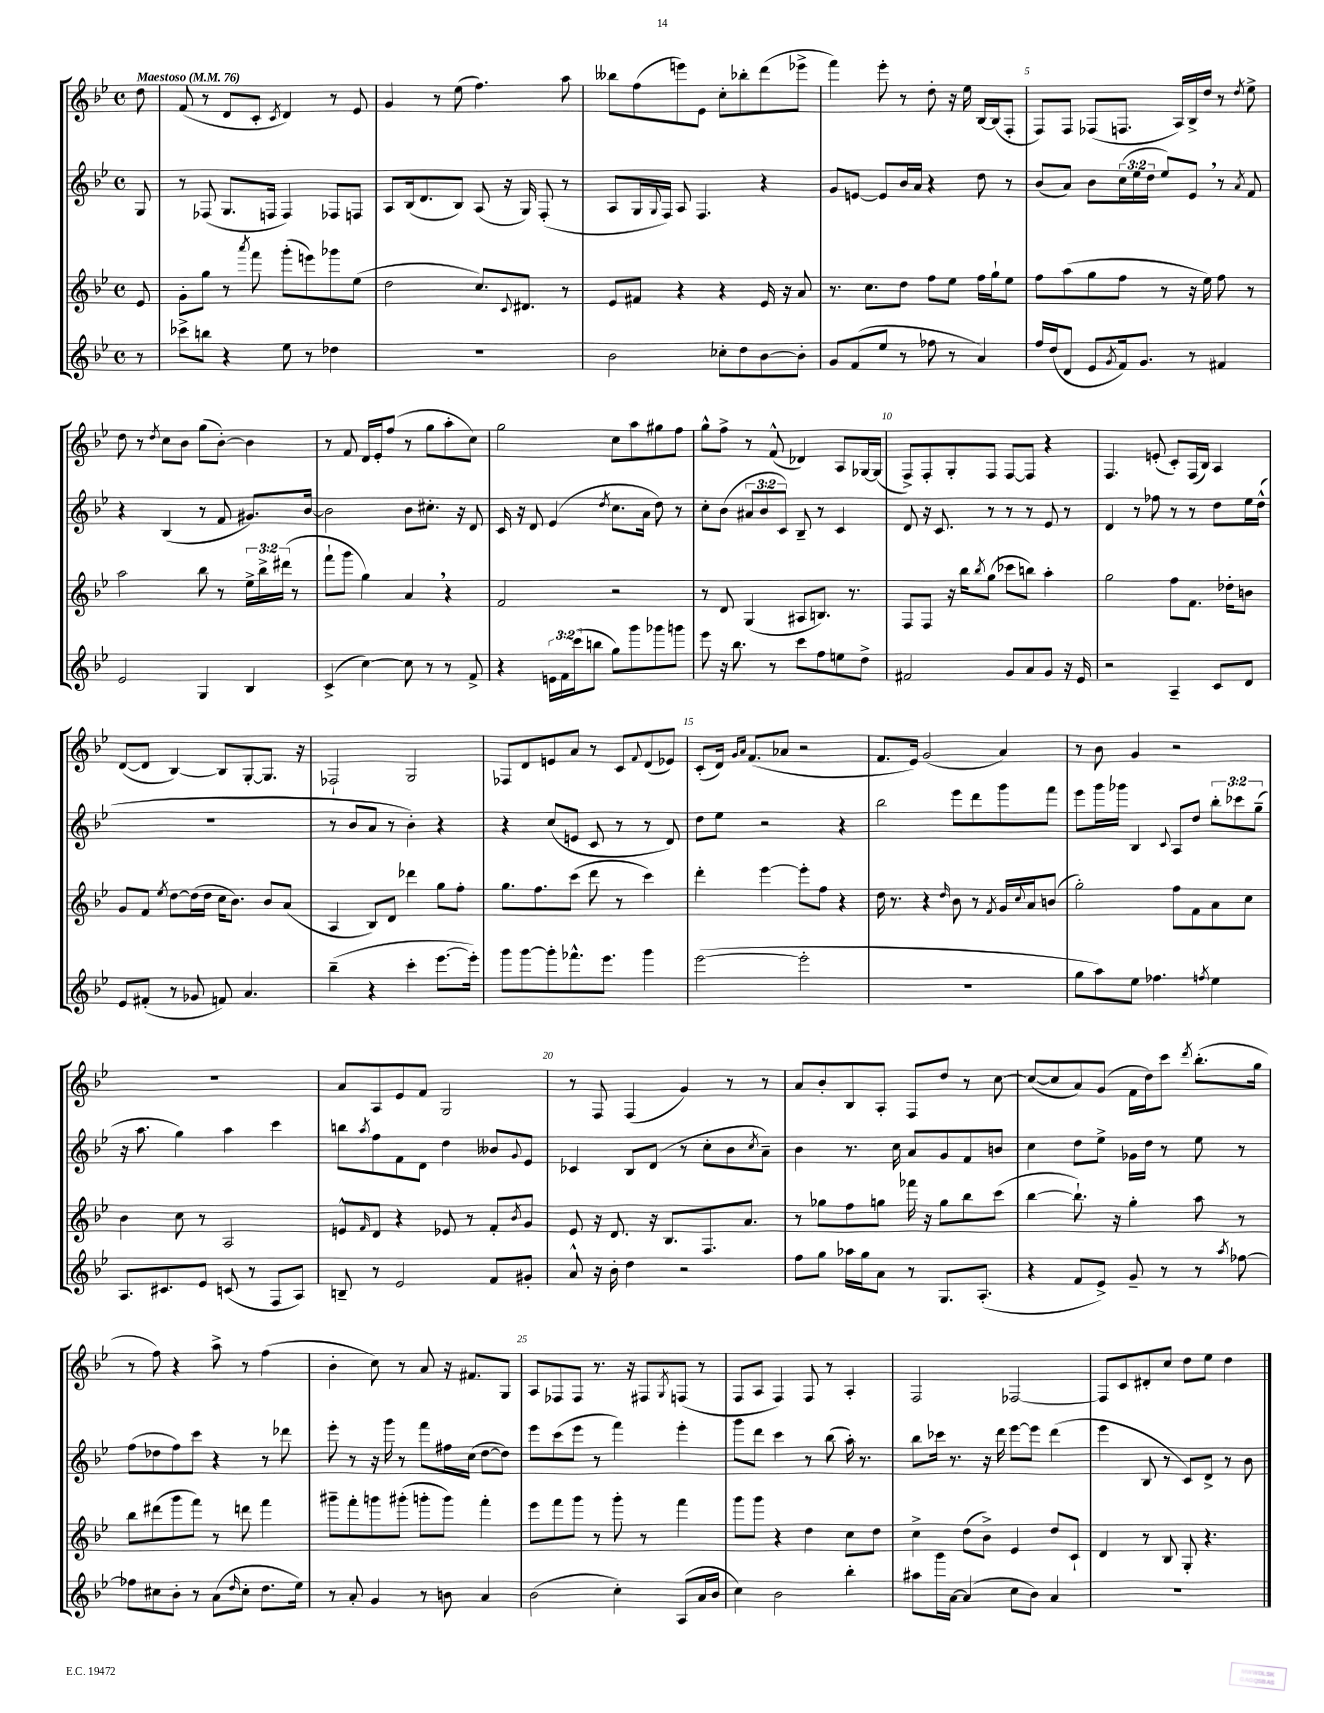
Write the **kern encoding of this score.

**kern	**kern	**kern	**kern
*staff4	*staff3	*staff2	*staff1
*clefG2	*clefG2	*clefG2	*clefG2
*k[b-e-]	*k[b-e-]	*k[b-e-]	*k[b-e-]
*M4/4	*M4/4	*M4/4	*M4/4
*met(c)	*met(c)	*met(c)	*met(c)
*MM76	*MM76	*MM76	*MM76
8r	8e-	8G	8dd
=	=	=	=
8ccc-^	8g'	8r	(8f
8bb	8gg	(8F-	8r
4r	8r	8.G	8d
.	8qaaa	.	.
.	8fff	.	8c'
.	.	16F	.
.	.	.	8qc
8ee-	(8ggg'	4F)	4d)
8r	8eee)	.	.
4dd-	8ggg-	8F-	8r
.	(8ee-	8F	8e-
=	=	=	=
1r	2dd	8A	4g
.	.	(16B-	.
.	.	8.d	.
.	.	.	8r
.	.	8B-)	(8ee-
.	8.cc)	(8A	4.ff)
.	.	16r	.
.	8qqc	.	.
.	8.d#	16G)	.
.	.	(8F'	.
.	8r	8r	8aa
=	=	=	=
2b-	8e-	8A	8bb--
.	8f#	16G	(8ff
.	.	8qqG	.
.	.	16F)	.
.	4r	8A	8eee)
.	.	4.F	8e-
8cc-'	4r	.	8cc'
8dd	.	.	8bb-'
[8b-	16e-	4r	(8ddd
.	16r	.	.
8b-']	8a	.	8eee-^
=	=	=	=
8g	8.r	8g	4fff)
(8f	.	[8e	.
.	8.cc	.	.
8ee-	.	8e]	8eee-'
8r	8dd	16b-	8r
.	.	16a	.
8ff-	8ff	4r	8dd'
8r	8ee-	.	16r
.	.	.	16ee-
4a)	16ff	8dd	[16B-
.	16gg`	.	(16B-]
.	8ee-	8r	8F'
=	=	=	=
16ff	8ff	(8b-	8F)
(16dd	.	.	.
8d	(8aa	8a)	8F
8e-	8gg	8b-	(8F-
8qg	.	.	.
16f)	8ff	(24cc	8.F
.	.	24ee-	.
8.g	.	.	.
.	.	24dd	.
.	8r	8ee-)	.
.	.	.	16A)
8r	16r	8e-	16B-^
.	16ee-)	.	16dd
4f#	8ff	8r	8r
.	.	8qa	8qdd
.	8r	8f	8ee-^
=	=	=	=
2e-	2aa	4r	8dd
.	.	.	8r
.	.	.	8qdd
.	.	(4B-	8cc
.	.	.	8b-
4G	8bb-	8r	(8gg
.	8r	8f	[8b-')
4B-	24ee-^	8.g#)	4b-]
.	24bb-^	.	.
.	(24ddd#	.	.
.	8r	.	.
.	.	[16b-	.
=	=	=	=
(4c^	8fff`	2b-]	8r
.	8ggg	.	8f
[4cc)	4gg)	.	16d
.	.	.	16e-'
.	.	.	(8ff
8cc]	4a	8b-	8r
8r	.	8.cc#'	8gg
8r	4r	.	8aa'
.	.	16r	.
8f^	.	8d	8cc)
=	=	=	=
4r	2f	16c	2gg
.	.	16r	.
.	.	8d	.
24e	.	(4e-	.
24f	.	.	.
(24ccc	.	.	.
8bb	.	.	.
.	.	8qdd	.
8gg)	2r	8.cc	8cc
8ggg	.	.	8aa
.	.	16a	.
8ggg-	.	8dd)	8gg#
8ggg	.	8r	8ff
=	=	=	=
8eee-	8r	8cc'	8gg^^
16r	8d	(8b-	8ff^
8.bb-	.	.	.
.	(4G	12a#	8r
.	.	12b-	.
8r	.	.	(8f^^
.	.	12c)	.
8ccc	8A#	8B-~	4d-)
8ff	8.B)	8r	.
8ee	.	4c	8A
.	8.r	.	.
8dd^	.	.	[16G-
.	.	.	(16G-]
=	=	=	=
2f#	8F	8d	8F^)
.	8F	16r	8F'
.	.	8.c	.
.	16r	.	8G'
.	16bb-	.	.
.	8qbb-	.	.
.	(8gg	8r	8F
8g	8ccc-	8r	[8F
8a	8bb)	8r	8F]
8g	4aa'	8e-	4r
16r	.	8r	.
16e-	.	.	.
=	=	=	=
2r	2gg	4d	4.F
.	.	8r	.
.	.	8ff-	(8e'
4A~	8ff	8r	8c')
.	8.f	8r	(16F
.	.	.	16B-)
8c	.	8dd	4A
.	16dd-'	.	.
8d	8b	16ee-	.
.	.	(16dd^^	.
=	=	=	=
8e-	8g	1r	([8d
(8f#'	8f	.	8d]
.	8qee-	.	.
8r	[8dd	.	[4B-)
8g-	(16dd]	.	.
.	16dd	.	.
8f)	16cc	.	8B-]
.	8.b-)	.	.
4.a	.	.	[8G'
.	8b-	.	8.G]
.	(8a	.	.
.	.	.	16r
=	=	=	=
(4bb-~	4A	8r	2F-`
.	.	8b-	.
4r	8B-)	8a	.
.	8d	8r	.
4ccc'	4ddd-	4b-')	2G
[8.eee-	8gg	4r	.
.	8ff'	.	.
16eee-'])	.	.	.
=	=	=	=
8ggg	8.gg	4r	8F-
[8ggg	.	.	8d
.	8.ff	.	.
8ggg']	.	(8cc	8e
8.fff-^^	(8ccc	8e	8a
.	8ddd	8c	8r
8.eee-	.	.	.
.	8r	8r	8c
.	.	.	8qqf
4ggg	4ccc)	8r	(8d
.	.	8d)	8e-)
=	=	=	=
([2eee-	4ddd'	8dd	(8c'
.	.	8ee-	16d)
.	.	.	16qqg
.	.	.	16qqa
.	.	.	(8.f
.	[4eee-	2r	.
.	.	.	8a-
2eee-']	8eee-']	.	2r
.	8ff	.	.
.	4r	4r	.
=	=	=	=
1r	16dd	2bb-	8.f
.	8.r	.	.
.	.	.	16e-)
.	4r	.	(2g
.	16qqdd	.	.
.	8b-	8eee-	.
.	8r	8ddd	.
.	8qf	.	.
.	16g	8ggg	4a)
.	8qqcc	.	.
.	16a	.	.
.	(8b	8fff	.
=	=	=	=
8gg	2gg')	8eee-	8r
8aa)	.	16ggg	8b-
.	.	16ggg-	.
8ee-	.	4B-	4g
4.ff-	.	.	.
.	.	8qqc	.
.	8ff	8A	2r
.	8f	8dd	.
8qff	.	.	.
4ee-	8a	12bb-'	.
.	.	12ccc-	.
.	8cc	.	.
.	.	(12gg~	.
=	=	=	=
8.A	4b-	16r	1r
.	.	8.aa	.
8.c#	.	.	.
.	8cc	4gg)	.
8e-	8r	.	.
(8c	2A	4aa	.
8r	.	.	.
8F	.	4ccc	.
8A)	.	.	.
=	=	=	=
8B~	8e^^	8bb	8a
.	16qqf	8qaa	.
8r	8d	8ff	8A
2e-	4r	8f	8e-
.	.	8d	8f
.	8e-	4dd	2G
.	8r	.	.
8f	8f'	8b--	.
.	8qb-	8qqg	.
8g#'	8g	8e-	.
=	=	=	=
8a^^	8e-	4c-	8r
16r	16r	.	8F
16b-'	8.d	.	.
4dd	.	8B-	(4F
.	16r	(8d	.
.	8.B-	.	.
2r	.	8r	4g)
.	8.F	8cc'	.
.	.	8b-	8r
.	8.a	.	.
.	.	8qcc	.
.	.	8a~)	8r
=	=	=	=
8ff	8r	4b-	8a
8gg	8gg-	.	8b-'
16aa-	8ff	8.r	8B-
16gg	.	.	.
8a	8gg	.	8A'
.	.	16cc	.
8r	16fff-	8a	8F
.	16r	.	.
8.G	8gg	8g	8dd
.	8bb-	8f	8r
(8.A'	.	.	.
.	(8ccc	8b	[8cc
=	=	=	=
4r	[4bb-	4cc	(8cc_
.	.	.	8cc]
8f	8.bb-`])	8dd	8a)
8e-^)	.	8ee-^	(8g
.	16r	.	.
8g~	4gg'	16g-	16f
.	.	16dd	16dd)
8r	.	8r	8ccc
.	.	.	8qddd
8r	8aa	8ee-	(8.bb-'
8qaa	.	.	.
[8ff-	8r	8r	.
.	.	.	16gg
=	=	=	=
8ff-]	8bb-	(8ff	8r
8cc#	(8ddd#	8dd-	8ff)
8b-'	8ggg	8ff)	4r
8r	8fff)	8ccc	.
(8a	8r	4r	8aa^
16qqdd	.	.	.
8cc#'	8ddd	.	8r
8.dd	4fff	8r	(4ff
.	.	8ddd-	.
16ee-)	.	.	.
=	=	=	=
8r	8ggg#~	8eee-'	4b-'
8a'	8fff'	8r	.
4g	8ggg	16r	8cc)
.	.	16ggg	.
.	(8ggg#'	8r	8r
8r	8ggg'	8fff	8a
8b	8ggg)	16ff#	16r
.	.	(16cc	8.f#
4a	4fff'	[8dd	.
.	.	8dd])	8G
=	=	=	=
(2b-	8eee-	8eee-	8A
.	8fff	(8ccc	8F-
.	8ggg	8eee-	8F-
.	8r	8r	8.r
4cc')	8ggg'	4fff)	.
.	.	.	16r
.	8r	.	8F#
.	.	.	8qG
(8A	4fff	4eee-'	(8F
16a	.	.	8r
16b-	.	.	.
=	=	=	=
4cc)	8ggg	8ggg	8F
.	8ggg	8ddd	8A
2b-	4r	4ccc	4F)
.	4dd	8r	8F
.	.	(8bb-	8r
4bb-'	8cc	16aa')	4A'
.	.	8.r	.
.	8dd	.	.
=	=	=	=
8aa#	4cc^	8bb-	2F
16ggg	.	16ccc-	.
[16a	.	8.r	.
(4a]	(8dd	.	.
.	8b-^)	16r	.
.	.	16ddd	.
8cc	4e-	[8eee-	[2F-
8b-)	.	8eee-]	.
4a	8dd	(4ddd	.
.	8c`	.	.
=	=	=	=
1r	4d	4eee-	8F-]
.	.	.	8c
.	8r	8B-	8d#'
.	8B-	8r	8cc
.	8G'	8c)	8dd
.	4.r	8d^	8ee-
.	.	8r	4dd
.	.	8b-	.
==	==	==	==
*-	*-	*-	*-
